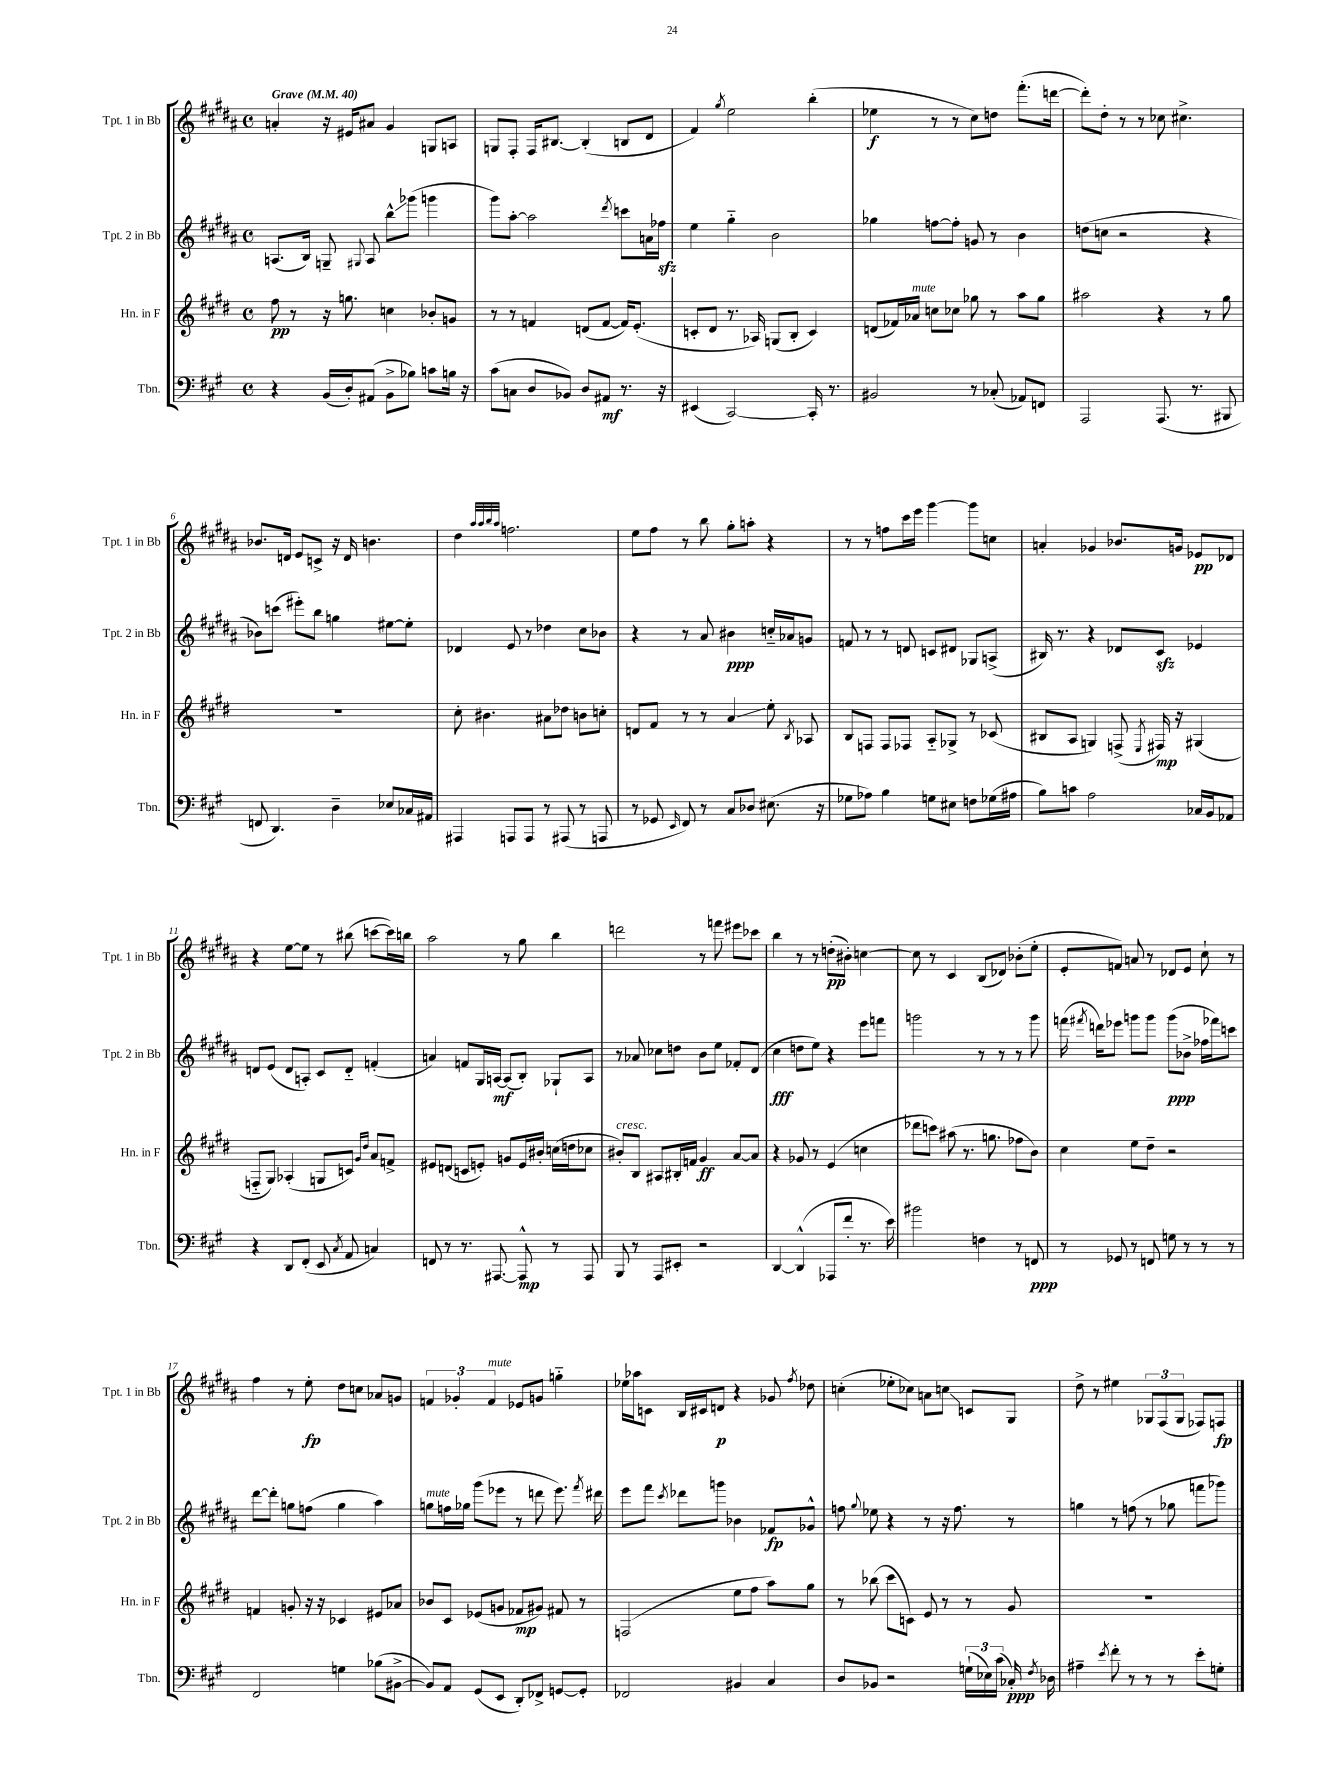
<<
\new StaffGroup <<
\new Staff = "s0" \with { instrumentName = "Tpt. 1 in Bb" shortInstrumentName = "Tpt. 1 in Bb" } {
    \clef treble \key b \major \defaultTimeSignature \time 4/4 \tempo "Grave" 4 = 40
    \autoBeamOff a'4-. r16 eis'16[ ais'8] gis'4 g8[ a8] |
    g8[ fis8]-. fis16[ bis8.]~ bis4-.( b8[ dis'8] |
    fis'4) \acciaccatura { gis''8 } e''2 b''4-.( |
    ees''4\f r8 r8 cis''8[) d''8] fis'''8.[-.( d'''16]~ |
    d'''8[-.) dis''8]-. r8 r8 ces''8 cis''4.-> |
    bes'8.[ d'16] e'8[ c'8]-> r16 d'16 b'4. |
    dis''4 \grace { ais''32[ ais''32 b''32 ais''32] } f''2. |
    e''8[ fis''8] r8 b''8 gis''8[-. a''8]-. r4 |
    r8 r8 f''8[ cis'''16 e'''16] gis'''4~ gis'''8[ c''8] |
    a'4-. ges'4 bes'8.[ g'16] ees'8[\pp des'8] |
    r4 e''8[~ e''8] r8 bis''8( c'''8[~ c'''16) b''16] |
    ais''2 r8 gis''8 b''4 |
    d'''2 r8 f'''8 eis'''8[ ces'''8] |
    b''4 r8 r8 d''8[-.\pp( bis'8]-.) c''4~ |
    c''8 r8 cis'4 b8[( des'8]) bes'8[-.( e''8]-. |
    e'8[-. f'8]) a'8 r8 des'8[ e'8] cis''8-! r8 |
    fis''4 r8 e''8-.\fp dis''8[ c''8] aes'8[ g'8] |
    \tuplet 3/2 { f'4 ges'4-. f'4^\markup { \italic "mute" } } ees'8[ g'8] g''4-_ |
    ees''16[ aes''16 c'8] b16[ cis'16 d'8]\p r4 ges'8 \acciaccatura { fis''8 } des''8 |
    c''4-.( ees''8[-. ces''8]) a'8[ c''8]\glissando c'8[ gis8] |
    dis''8-> r8 eis''4 \tuplet 3/2 { ges8[ fis8( ges8] } fes8[) f8]\fp \bar "|." |
}
\new Staff = "s1" \with { instrumentName = "Tpt. 2 in Bb" shortInstrumentName = "Tpt. 2 in Bb" } {
    \clef treble \key b \major \defaultTimeSignature \time 4/4
    \autoBeamOff a8.[( b16]) g8-- \appoggiatura { gis8 } a8 b''8[-^\glissando ges'''8]( g'''4 |
    gis'''8[) ais''8]~-. ais''2 \acciaccatura { dis'''8 } c'''8[ a'16 fes''16]\sfz |
    e''4 gis''4-_ b'2 |
    ges''4 f''8[~ f''8]-. g'8 r8 b'4 |
    d''8[( c''8] r2 r4 |
    bes'8[) c'''8]( eis'''8[-.) b''8] g''4 eis''8[~ eis''8]-. |
    des'4 e'8 r8 des''4 cis''8[ bes'8] |
    r4 r8 ais'8 bis'4\ppp c''16[-_ aes'16 g'8] |
    f'8 r8 r8 d'8 c'8[ dis'8] ges8[ a8]->( |
    bis16) r8. r4 des'8[ cis'8]\sfz ees'4 |
    d'8[ e'8]( d'8[ a8]-.) cis'8[ d'8]-_ f'4-.( |
    a'4) f'8[ gis16 a16]~\mf a8[( b8]-.) ges8[-! a8] |
    r8 aes'8 ces''8[ d''8] b'8[ e''8] fes'8[-. dis'8]( |
    cis''4\fff d''8[ e''8]) r4 e'''8[ f'''8] |
    g'''2 r8 r8 r8 g'''8 |
    f'''16( \acciaccatura { fis'''8 } d'''16[) ees'''8] g'''8[ g'''8] g'''8[\ppp( bes'8]-> fes''16[ fes'''16) c'''8] |
    dis'''8[~ dis'''8]-. g''8[ f''8]( g''4 ais''4) |
    g''8[^\markup { \italic "mute" } f''16 ges''16] gis'''8[( ees'''8] r8 d'''8 ees'''8.) \acciaccatura { fis'''8 } dis'''16 |
    e'''8[ fis'''8] \acciaccatura { cis'''8 } des'''8[ g'''8] bes'4 fes'8[\fp ges'8]-^ |
    f''8 \appoggiatura { gis''8 } ees''8 r4 r8 r16 f''8. r8 |
    g''4 r8 f''8( r8 ges''8 f'''8[ ges'''8]) \bar "|." |
}
\new Staff = "s2" \with { instrumentName = "Hn. in F" shortInstrumentName = "Hn. in F" } {
    \clef treble \key e \major \defaultTimeSignature \time 4/4
    \autoBeamOff fis''8\pp r8 r16 g''8. c''4 bes'8[-. g'8] |
    r8 r8 f'4 d'8[( f'8]~ f'16[) e'8.]-.( |
    c'8[-. dis'8] r8. aes16) g8[( b8]-. c'4) |
    d'8[( fes'16) aes'16]^\markup { \italic "mute" } c''8[ ces''8] ges''8 r8 a''8[ ges''8] |
    ais''2 r4 r8 gis''8 |
    R1 |
    cis''8-. bis'4. ais'8[ des''8] b'8[ c''8]-. |
    d'8[ fis'8] r8 r8 a'4\glissando e''8-. \acciaccatura { b8 } aes8 |
    b8[ f8] f8[ fes8] a8[-_ ges8]-> r8 ces'8( |
    bis8[ a8] g4) f8->( \acciaccatura { e8 } fis16\mp) r16 gis4( |
    f8[-_ gis8]) aes4-.( g8[ c'8]) \grace { gis'16[ dis''16] } a'8[ f'8]-> |
    eis'8[ d'8]( c'8[ e'8]-.) g'8[ e'16 bis'16]-. c''16[( d''16 ces''8] |
    bis'8[-.^\markup { \italic "cresc." }) b8] ais8[ bis16-. f'16] gis'4\ff a'8[~ a'8] |
    r4 ges'8 r8 e'4( c''4 |
    des'''8[ c'''8]) ais''8( r8. g''8. fes''8[ b'8]) |
    cis''4 e''8[ dis''8]-- r2 |
    f'4 g'8-. r16 r16 ces'4 eis'8[ aes'8] |
    bes'8[ cis'8] ees'8[( g'8] fes'8[\mp gis'8]) fis'8 r8 |
    f2( e''8[ fis''8] a''8[) gis''8] |
    r8 bes''8( cis'''8[ c'8]) e'8 r8 r8 gis'8 |
    R1 \bar "|." |
}
\new Staff = "s3" \with { instrumentName = "Tbn." shortInstrumentName = "Tbn." } {
    \clef bass \key a \major \defaultTimeSignature \time 4/4
    \autoBeamOff r4 b,16[( d16-.) ais,8]( b,8[-> bes8]) c'8[ b16] r16 |
    cis'8[( c8] d8[ bes,8]) d8[ ais,8]\mf r8. r16 |
    eis,4( cis,2~) cis,16-. r8. |
    bis,2 r8 ces8-.( aes,8[) f,8] |
    a,,2 a,,8.( r8. bis,,8 |
    f,8 d,4.) d4-- ees8[ ces16 ais,16] |
    ais,,4 a,,8[ a,,8] r8 ais,,8( r8 a,,8 |
    r8 ges,8 \grace { e,16 } fis,8) r8 cis8[ des8] eis8.( r16 |
    ges8[ aes8]) b4 g8[ eis8] f8[ ges16( ais16] |
    b8[) c'8] a2 ces16[ b,16 aes,8] |
    r4 d,8[ fis,8]-.( e,8 \acciaccatura { cis8 } a,8 c4) |
    f,8 r8 r8. ais,,8.~ ais,,8-^\mp r8 ais,,8 |
    b,,8 r8 a,,8[ eis,8]-. r2 |
    d,4~ d,4-^( aes,,8[ fis'8]-. r8. e'16) |
    bis'2 f4 r8 f,8\ppp |
    r8 ges,8 r8 f,8 g8 r8 r8 r8 |
    fis,2 g4 bes8[( bis,8]~-> |
    bis,8[) a,8] gis,8[( e,8] d,8[-.) fes,8]-> g,8[~ g,8]-. |
    fes,2 bis,4 cis4 |
    d8[ bes,8] r2 \tuplet 3/2 { g16[-!( ees16) cis'16]( } ces16-.\ppp) \acciaccatura { fis8 } des16 |
    ais4-- \acciaccatura { e'8 } fis'8-. r8 r8 r8 e'8[-. g8]-. \bar "|." |
}
>>
>>
